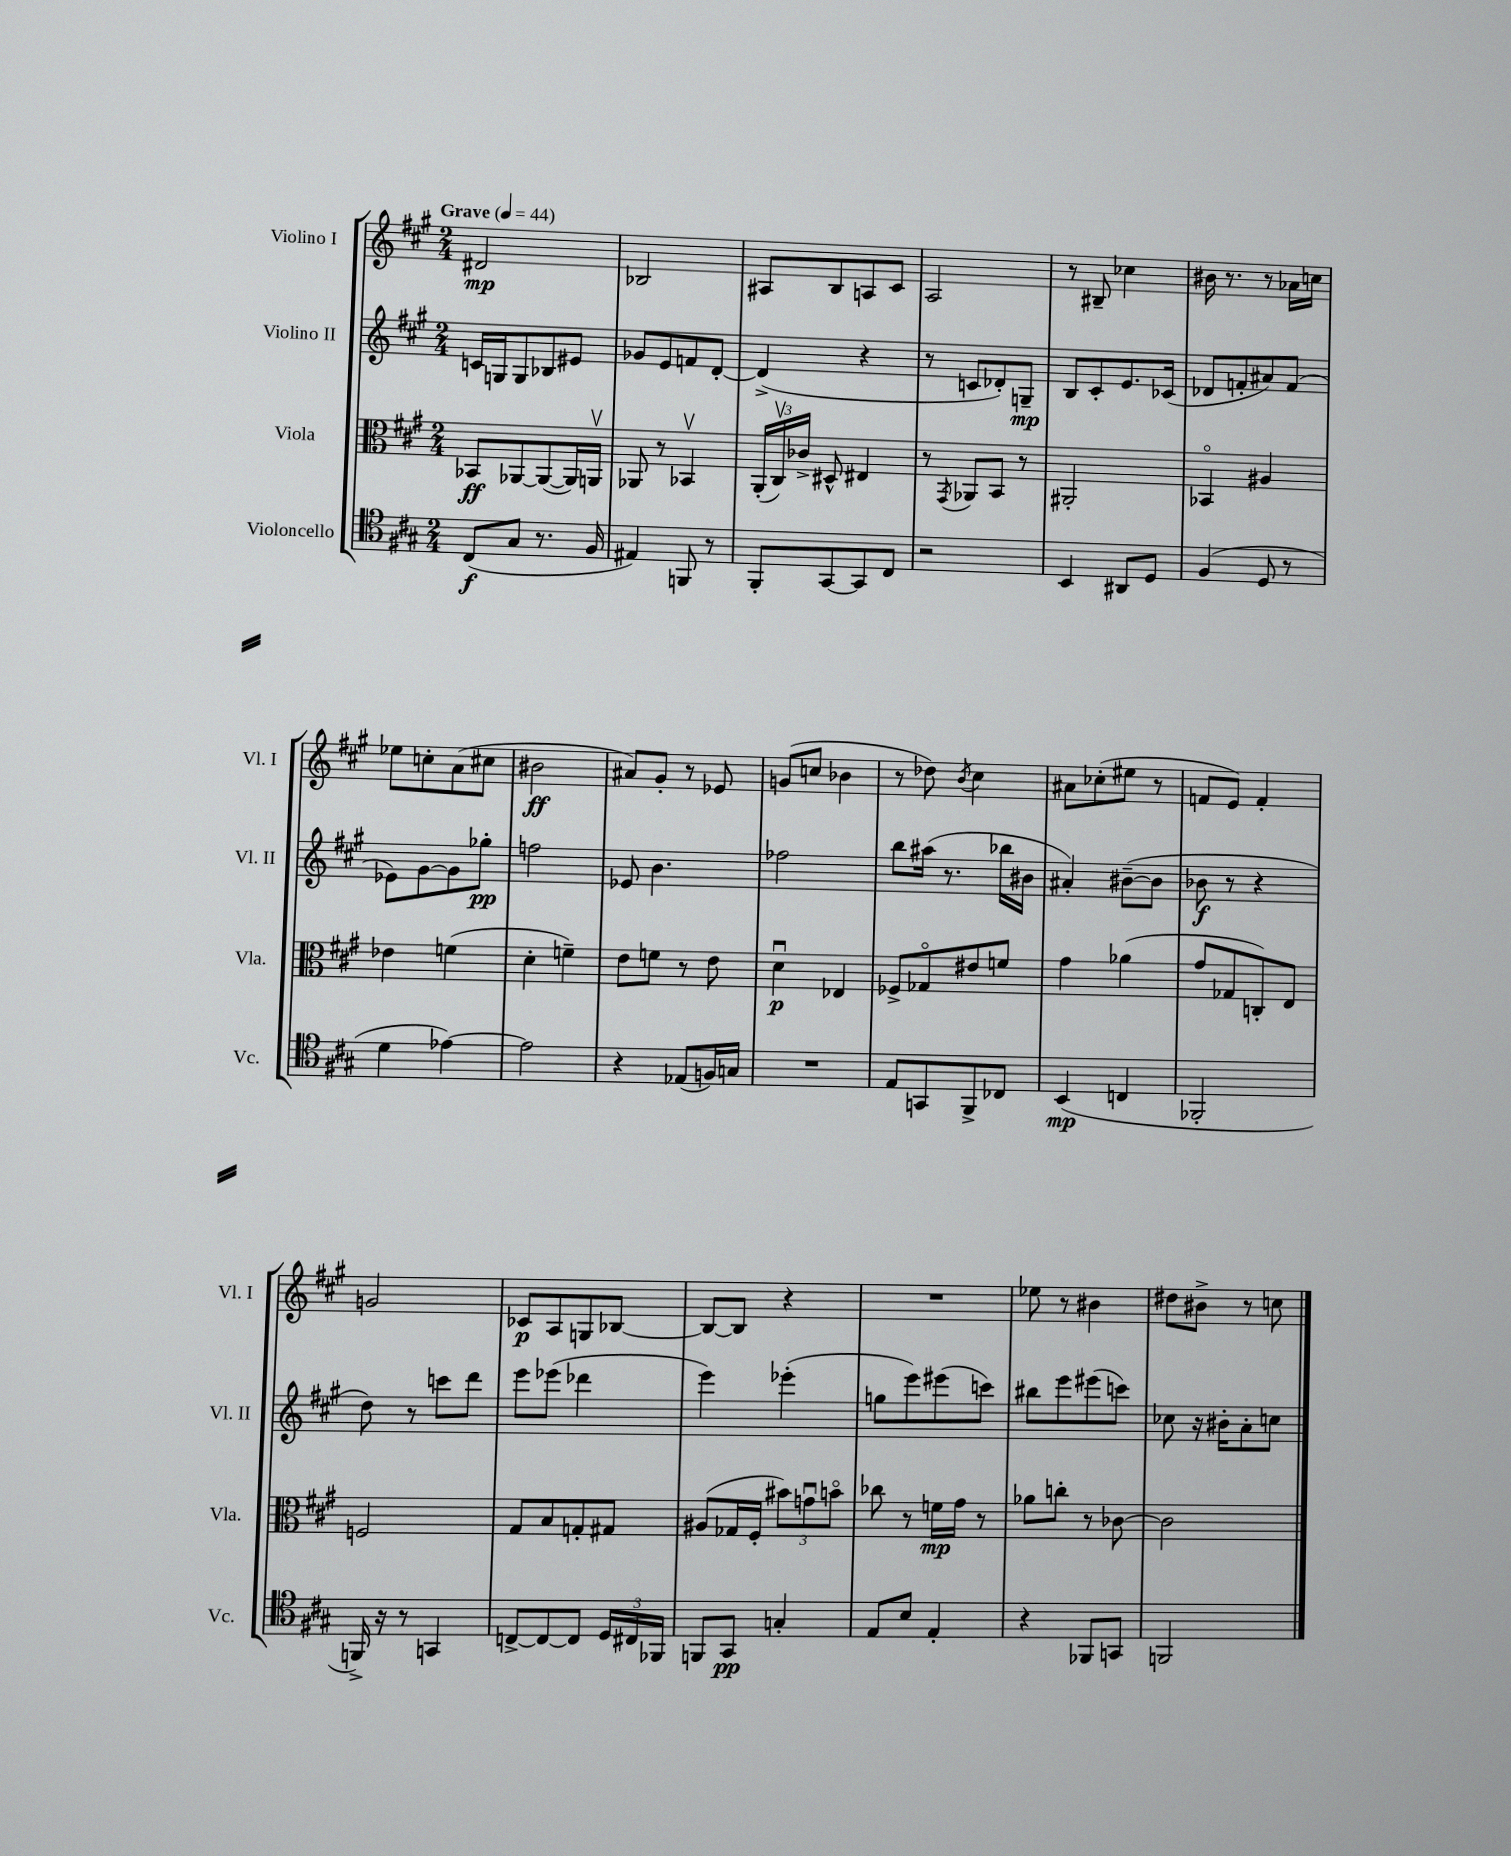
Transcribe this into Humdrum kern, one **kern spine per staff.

**kern	**kern	**kern	**kern
*staff4	*staff3	*staff2	*staff1
*clefC4	*clefC3	*clefG2	*clefG2
*k[f#c#g#]	*k[f#c#g#]	*k[f#c#g#]	*k[f#c#g#]
*M2/4	*M2/4	*M2/4	*M2/4
*MM44	*MM44	*MM44	*MM44
(8C#	8BB-	16c	2d#
.	.	16G	.
8G#	[8AA-	8G	.
8.r	(8AA-_	8B-	.
.	16AA-])	8e#	.
16F#	16AAv	.	.
=	=	=	=
4E#)	8AA-	8g-	2B-
.	8r	8e	.
8FF	4BB-v	8f	.
8r	.	[8d'	.
=	=	=	=
8FF#'	(24AA'	(4d^]	8A#
.	24C#v)	.	.
.	24c-^	.	.
[8GG#	8D#^^	.	8B
8GG#]	4E#	4r	8A
8C#	.	.	8c#
=	=	=	=
2r	8r	8r	2A
.	8qGG#	.	.
.	8AA-	8c	.
.	8BB	8d-')	.
.	8r	8G~	.
=	=	=	=
4BB	2AA#'	8B	8r
.	.	8c#'	8B#~
8AA#	.	8.e	4cc-
8D	.	.	.
.	.	(16c-	.
=	=	=	=
(4F#	4BB-o	8d-	16b#
.	.	.	8.r
.	.	8f'	.
8D	4A#	8a#)	8r
8r	.	(8f	16a-
.	.	.	16cc
=	=	=	=
4d	4e-	8e-)	8ee-
.	.	[8g#	8cc'
[4e-)	(4f	8g#]	(8a
.	.	8gg-'	8cc#
=	=	=	=
2e-]	4d'	2ff	2b#
.	4f~)	.	.
=	=	=	=
4r	8e	8e-	8a#)
.	8f	4.b	8g#'
(8E-	8r	.	8r
16F)	8e	.	8e-
16G	.	.	.
=	=	=	=
2r	4du	2ff-	(8g
.	.	.	8cc
.	4E-	.	4b-
=	=	=	=
8E	8F-^	8bb	8r
8GG	8G-o	(16aa#	8dd-)
.	.	8.r	.
.	.	.	8qb
8FF#^	8e#	.	4cc#
8C-	8f	16bb-	.
.	.	16b#	.
=	=	=	=
(4BB	4g#	4a#')	8a#
.	.	.	(8cc-'
4C	(4a-	([8b#~	8ee#
.	.	8b#]	8r
=	=	=	=
2FF-'	8g#	8b-	8f
.	8G-	8r	8e)
.	8C')	4r	4f'
.	8E	.	.
=	=	=	=
16FF^)	2F	8dd)	2g
16r	.	.	.
8r	.	8r	.
4GG	.	8ccc	.
.	.	8ddd	.
=	=	=	=
[8C^	8G#	8eee	8c-
8C_	8B	(8eee-	8A
8C]	8G'	4ddd-	8G
24D	8G#	.	[8B-
24C#	.	.	.
24FF-	.	.	.
=	=	=	=
8FF	(8A#	4eee)	8B-_
8GG#	16G-	.	8B-]
.	16F#'	.	.
4G'	12b#)	(4eee-'	4r
.	12gu	.	.
.	12bo	.	.
=	=	=	=
8E	8cc-	8gg	2r
8B	8r	8eee)	.
4E'	16f	(8eee#	.
.	16g#	.	.
.	8r	8ccc)	.
=	=	=	=
4r	8a-	8bb#	8ee-
.	8cc'	8eee	8r
8FF-	8r	(8eee#	4b#
8GG	[8c-	8ccc)	.
=	=	=	=
2FF	2c-]	8cc-	8dd#
.	.	16r	8b#^
.	.	16b#'	.
.	.	8a'	8r
.	.	8cc	8cc
==	==	==	==
*-	*-	*-	*-
